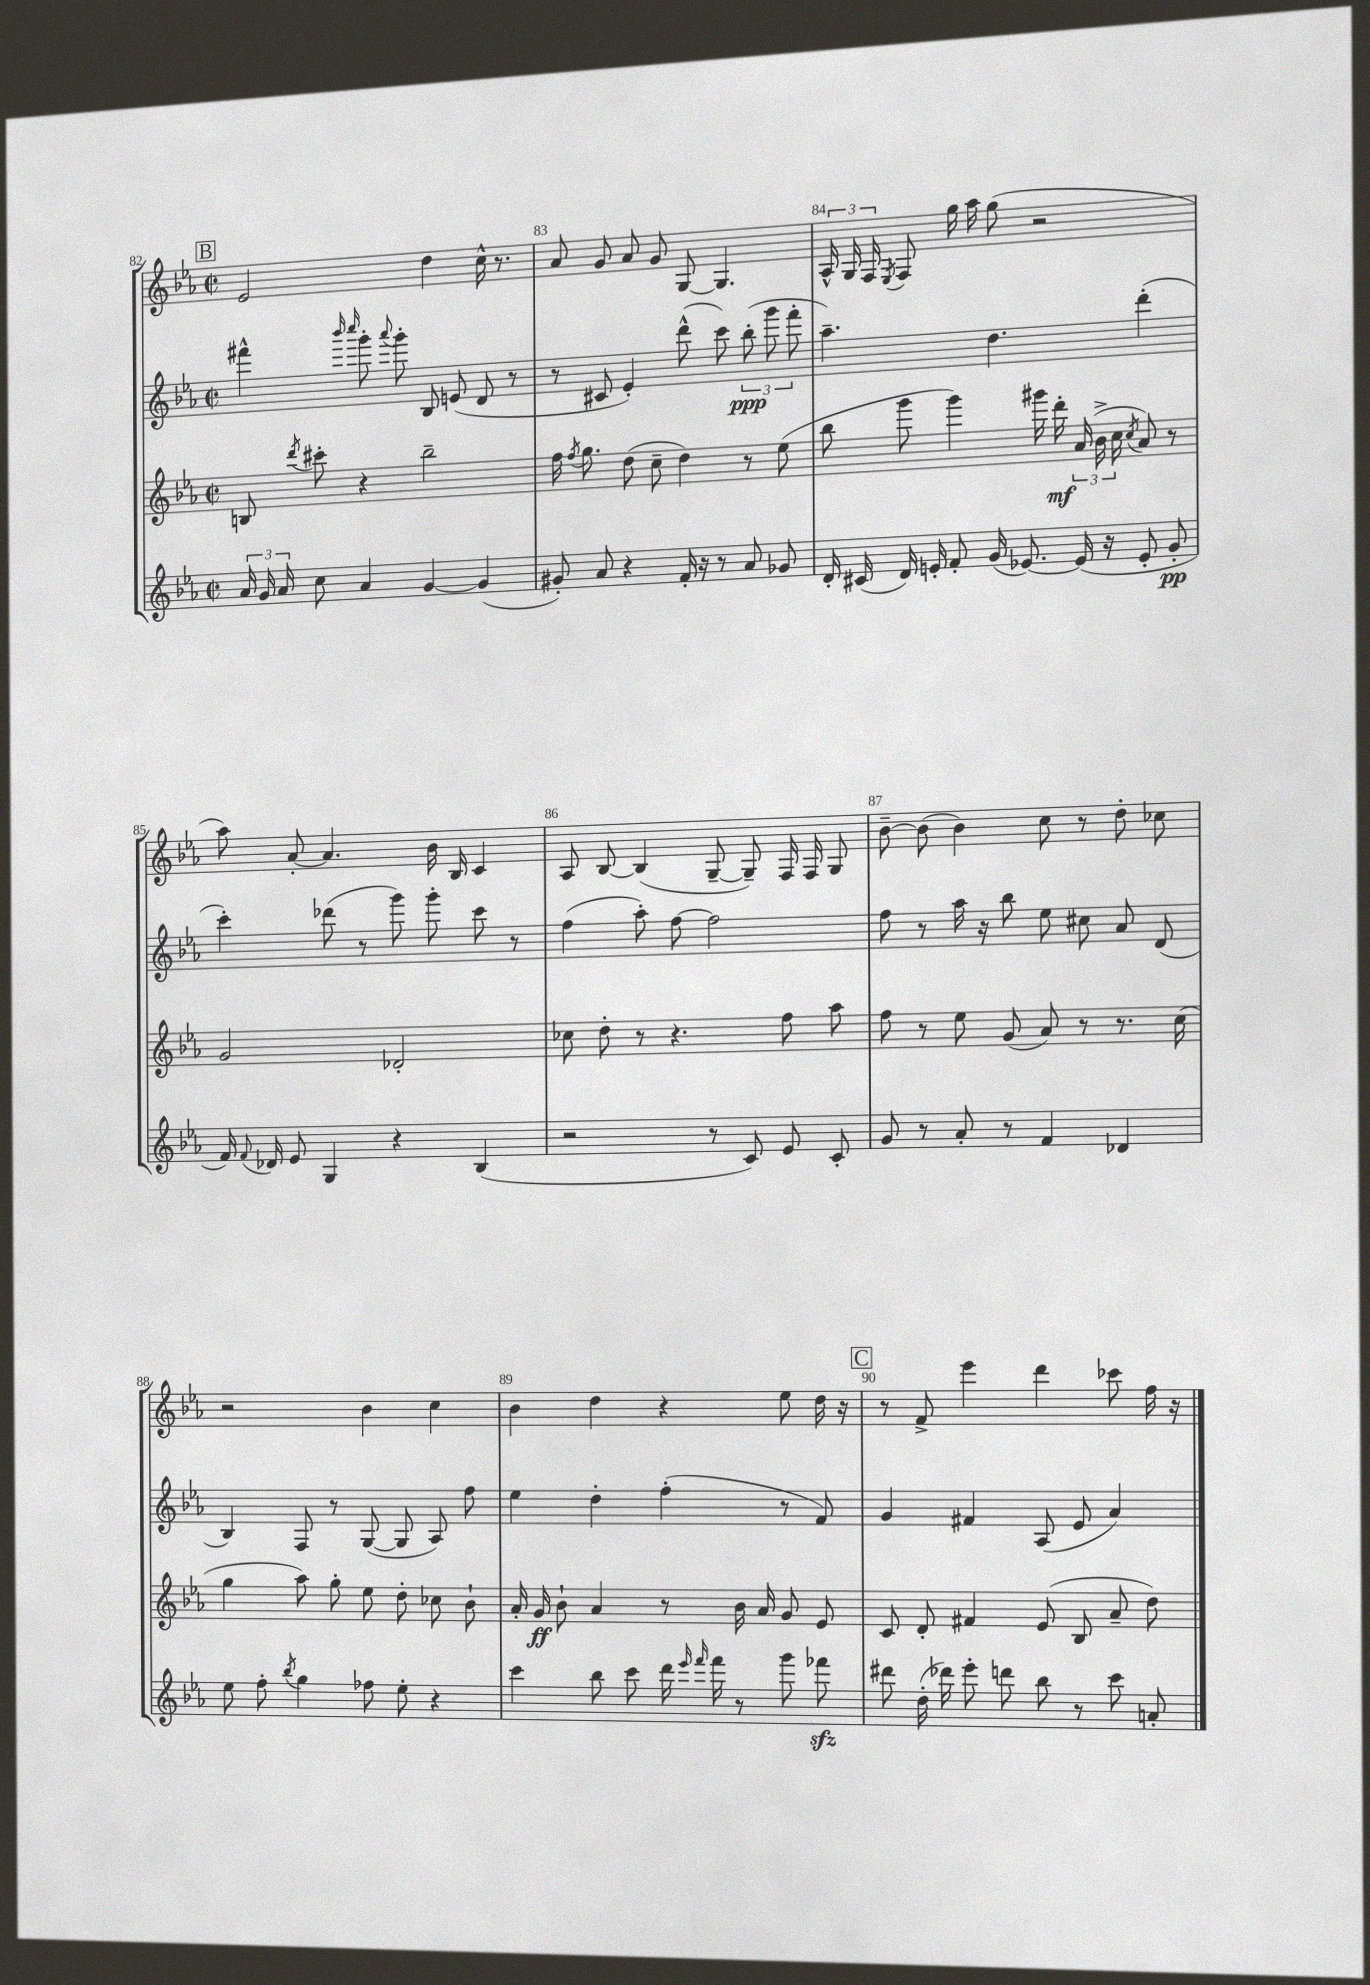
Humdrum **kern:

**kern	**kern	**kern	**kern
*staff4	*staff3	*staff2	*staff1
*clefG2	*clefG2	*clefG2	*clefG2
*k[b-e-a-]	*k[b-e-a-]	*k[b-e-a-]	*k[b-e-a-]
*M2/2	*M2/2	*M2/2	*M2/2
*met(c|)	*met(c|)	*met(c|)	*met(c|)
24a-	8B	4fff#^^	2e-
24g	.	.	.
24a-	.	.	.
.	8qddd	.	.
8cc	8ccc#'	.	.
.	.	16qqbbb-	.
.	.	16qqcccc	.
4a-	4r	8ggg'	.
.	.	8qqaaa-	.
.	.	8ggg'	.
[4g	2bb-~	8B-	4dd
.	.	(8e	.
(4g]	.	8d	16cc^^
.	.	.	8.r
.	.	8r	.
=	=	=	=
8g#')	16ff	8r	8a-
.	8qff	.	.
.	8.gg	.	.
8a-	.	8c#	8g
4r	(8dd	4e-')	8a-
.	8cc~	.	8g
16f'	4dd)	(8ddd^^	[8G
16r	.	.	.
8r	.	8ccc)	4.G]
8a-	8r	(12bb-'	.
.	.	12ggg	.
8g-	(8ee-	.	.
.	.	12fff'	.
=	=	=	=
16d'	8bb-	4.aa-~)	24A-^^
.	.	.	24G
(16c#	.	.	.
.	.	.	24F
.	.	.	8qE-
16d)	8ggg	.	8F
16e'	.	.	.
8f'	4ggg)	.	16gg
.	.	.	16aa-
(16g	.	4.dd	(8gg
[8.e-)	.	.	.
.	16ggg#	.	2r
.	16ddd'	.	.
(16e-]	(24a-	.	.
.	24b-^	.	.
16r	.	.	.
.	24cc	.	.
.	8qcc	.	.
8e-'	8a-)	(4ddd'	.
8g'	8r	.	.
=	=	=	=
16f)	2g	4ccc')	8aa-)
8qqf	.	.	.
16d-	.	.	.
8e-	.	.	[8a-'
4G	.	(8ddd-	4.a-]
.	.	8r	.
4r	2d-'	8ggg)	.
.	.	8ggg'	16b-
.	.	.	16B-
(4B-	.	8ccc	4c
.	.	8r	.
=	=	=	=
2r	8cc-	(4ff	8A-
.	8dd'	.	[8B-
.	8r	8aa-')	(4B-]
.	4.r	[8ff	.
8r	.	2ff]	[8G~
8c)	.	.	8G~])
8e-	8ff	.	16F
.	.	.	16F
8c'	8aa-	.	8G
=	=	=	=
8g	8ff	8ff	[8b-~
8r	8r	8r	(8b-]
8a-'	8ee-	16aa-	4b-)
.	.	16r	.
8r	(8g	8bb-	.
4f	8a-)	8ee-	8cc
.	8r	8cc#	8r
4d-	8.r	8a-	8dd'
.	.	(8d	8cc-
.	(16cc	.	.
=	=	=	=
8ee-	4gg	4B-)	2r
8ff'	.	.	.
8qbb-	.	.	.
4gg	8aa-)	8F	.
.	8gg'	8r	.
8ff-	8ee-	([8G	4b-
8ee-'	8dd'	8G]	.
4r	8cc-	8A-)	4cc
.	8b-`	8ff	.
=	=	=	=
4ccc	16a-'	4ee-	4b-
.	16g	.	.
.	8b-`	.	.
8bb-	4a-	4dd'	4dd
8ccc	.	.	.
16ddd	8r	(4ff'	4r
16qqeee-	.	.	.
16qqfff	.	.	.
16fff	.	.	.
8r	16b-	.	.
.	16a-	.	.
8ggg	8g	8r	8ee-
8fff-	8e-	8f)	16dd
.	.	.	16r
=	=	=	=
8ddd#	8c	4g	8r
(16dd'	8d'	.	8f^
16ddd-)	.	.	.
8eee-'	4f#	4f#	4eee-
8ddd	.	.	.
8bb-	(8e-	(8A-	4ddd
8r	8B-	8e-	.
8ccc	8a-~	4a-)	8ccc-
8a'	8dd)	.	16ff
.	.	.	16r
==	==	==	==
*-	*-	*-	*-
